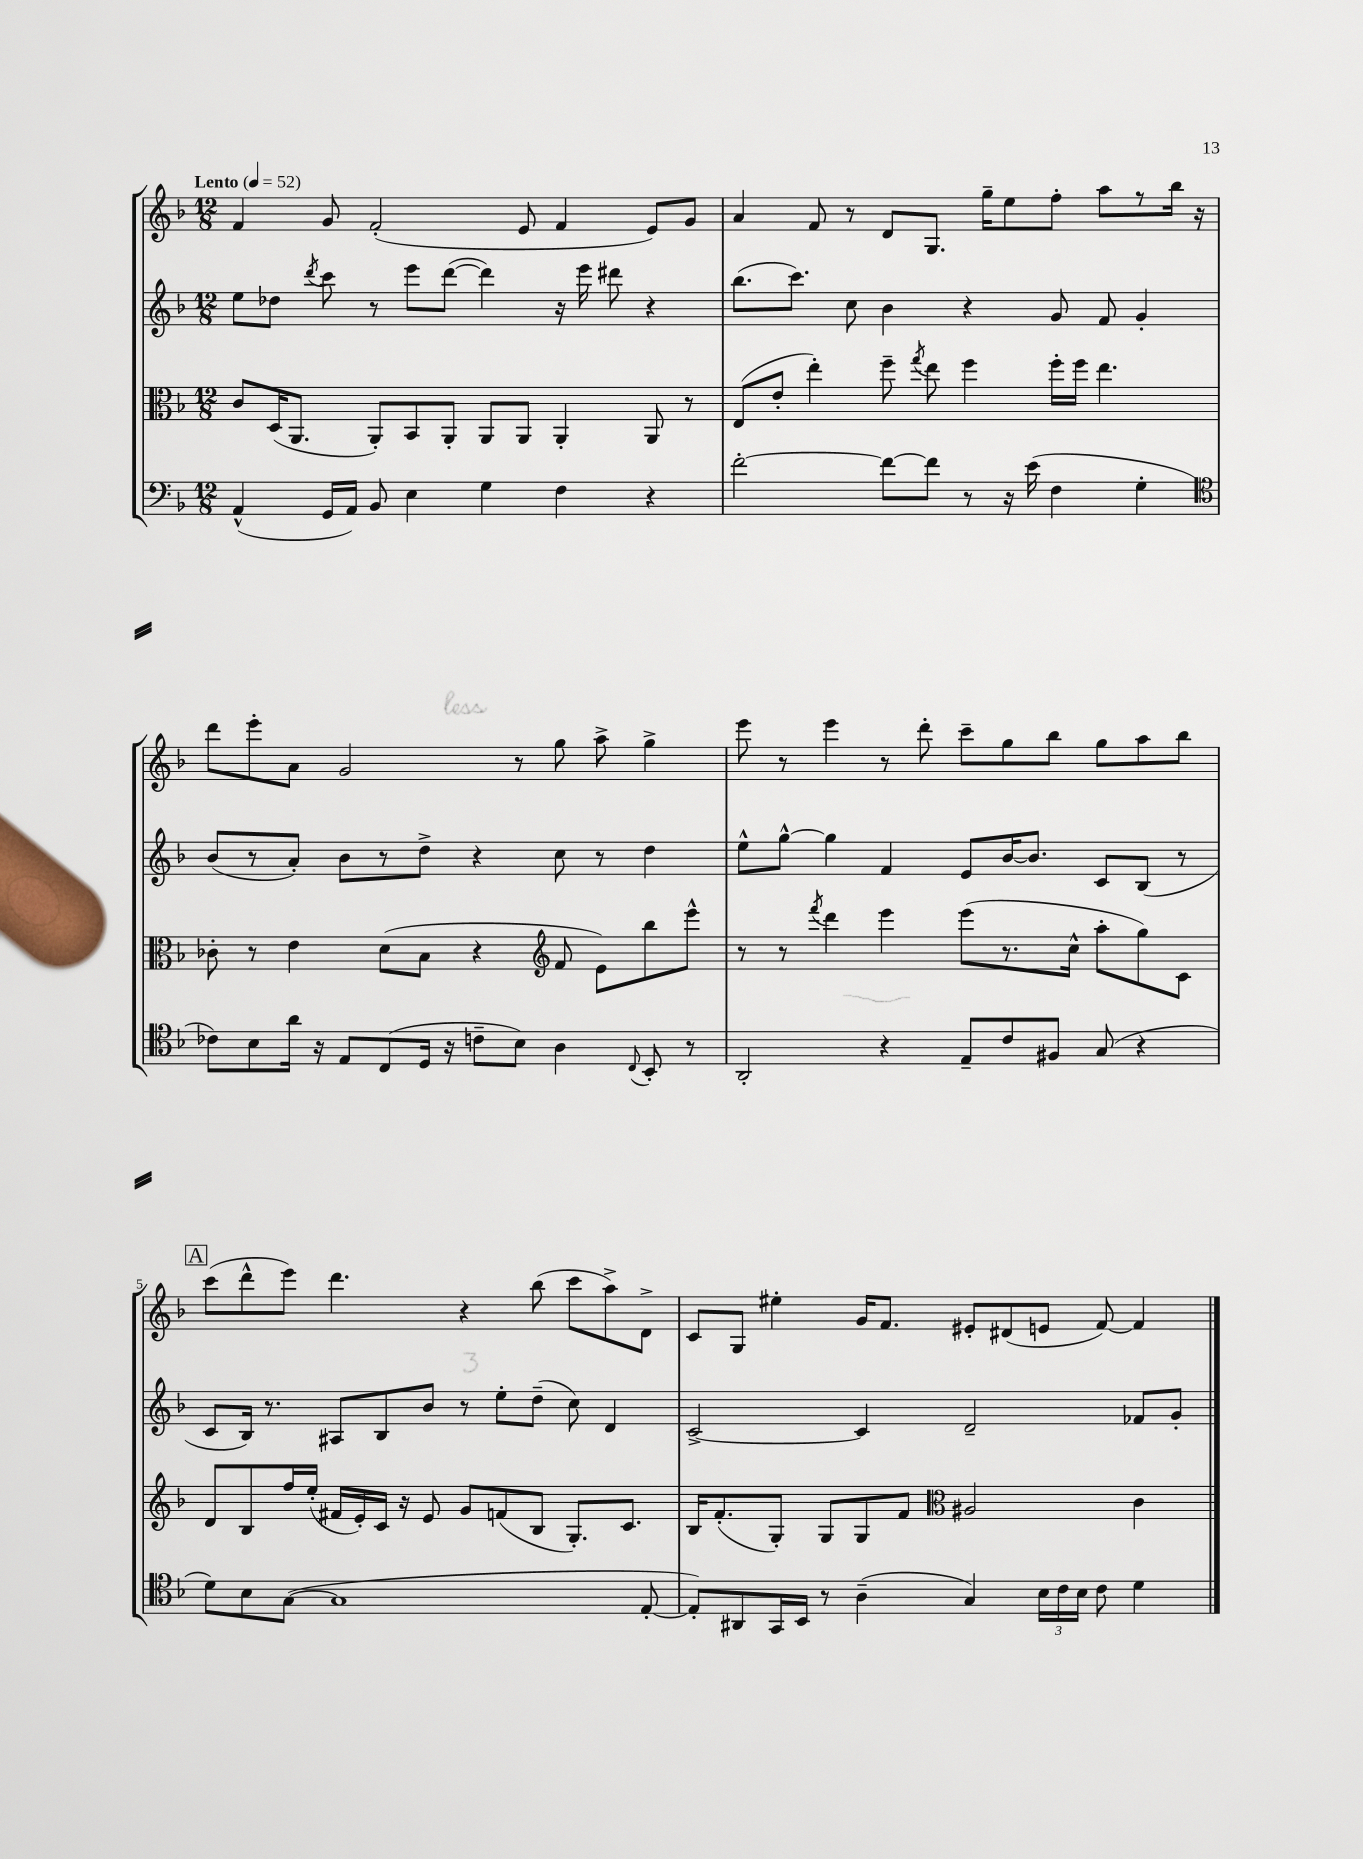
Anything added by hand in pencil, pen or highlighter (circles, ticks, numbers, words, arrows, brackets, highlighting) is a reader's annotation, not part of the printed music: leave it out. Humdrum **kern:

**kern	**kern	**kern	**kern
*staff4	*staff3	*staff2	*staff1
*clefF4	*clefC3	*clefG2	*clefG2
*k[b-]	*k[b-]	*k[b-]	*k[b-]
*M12/8	*M12/8	*M12/8	*M12/8
*MM52	*MM52	*MM52	*MM52
(4AA^^	8c	8ee	4f
.	(16D	8dd-	.
.	8.AA	.	.
.	.	8qddd	.
16GG	.	8ccc	8g
16AA)	.	.	.
8BB-	8AA')	8r	(2f'
4E	8BB-	8eee	.
.	8AA'	([8ddd	.
4G	8AA	4ddd])	.
.	8AA	.	8e
4F	4AA'	16r	4f
.	.	16eee	.
.	.	8ddd#	.
4r	8AA	4r	8e)
.	8r	.	8g
=	=	=	=
[2f'	(8E	(8.bb-	4a
.	8e'	.	.
.	.	8.ccc)	.
.	4ee')	.	8f
.	.	8cc	8r
8f_	8ff~	4b-	8d
.	8qgg	.	.
8f]	8ee	.	8.G
8r	4ff	4r	.
.	.	.	16gg~
16r	.	.	8ee
(16e	.	.	.
4F	16ff'	8g	8ff'
.	16ff	.	.
.	4.ee	8f	8aa
4G'	.	4g'	8r
.	.	.	16bb-
.	.	.	16r
=	=	=	=
*clefC4	*	*	*
8c-)	8c-'	(8b-	8ddd
8B-	8r	8r	8eee'
16a	4e	8a')	8a
16r	.	.	.
8E	.	8b-	2g
(8C	(8d	8r	.
16D	8B-	8dd^	.
16r	.	.	.
8c~	4r	4r	.
8B-)	.	.	8r
*	*clefG2	*	*
4A	8f	8cc	8gg
.	8e)	8r	8aa^
8qqC	.	.	.
8BB-'	8bb-	4dd	4gg^
8r	8eee^^	.	.
=	=	=	=
2AA'	8r	8ee^^	8eee
.	8r	[8gg^^	8r
.	8qfff	.	.
.	4ddd	4gg]	4eee
4r	4eee	4f	8r
.	.	.	8ddd'
8E~	(8eee	8e	8ccc~
8c	8.r	[16b-	8gg
.	.	8.b-]	.
8F#	.	.	8bb-
.	16cc^^	.	.
(8G	8aa'	8c	8gg
4r	8gg)	(8B-	8aa
.	8c	8r	8bb-
=	=	=	=
8d)	8d	8c	(8ccc
8B-	8B-	16B-)	8ddd^^
.	.	8.r	.
([8G	16ff	.	8eee)
.	(16ee'	.	.
1G]	16f#	8A#	4.ddd
.	16e')	.	.
.	16c	8B-	.
.	16r	.	.
.	8e	8b-	.
.	8g	8r	4r
.	(8f	8ee'	.
.	8B-	(8dd~	(8bb-
.	8.G')	8cc)	8ccc
.	.	4d	8aa^)
.	8.c	.	.
[8E'	.	.	8d^
=	=	=	=
8E'])	16B-	[2c^	8c
.	(8.f'	.	.
8AA#	.	.	8G
16GG	8G')	.	4ee#'
16BB-	.	.	.
8r	8G	.	.
(4A~	8G	4c]	16g
.	.	.	8.f
.	8f	.	.
*	*clefC3	*	*
4G)	2A#	2d~	8e#'
.	.	.	(8d#
24B-	.	.	8e
24c	.	.	.
24B-	.	.	.
8c	.	.	[8f)
4d	4c	8f-	4f]
.	.	8g'	.
==	==	==	==
*-	*-	*-	*-
